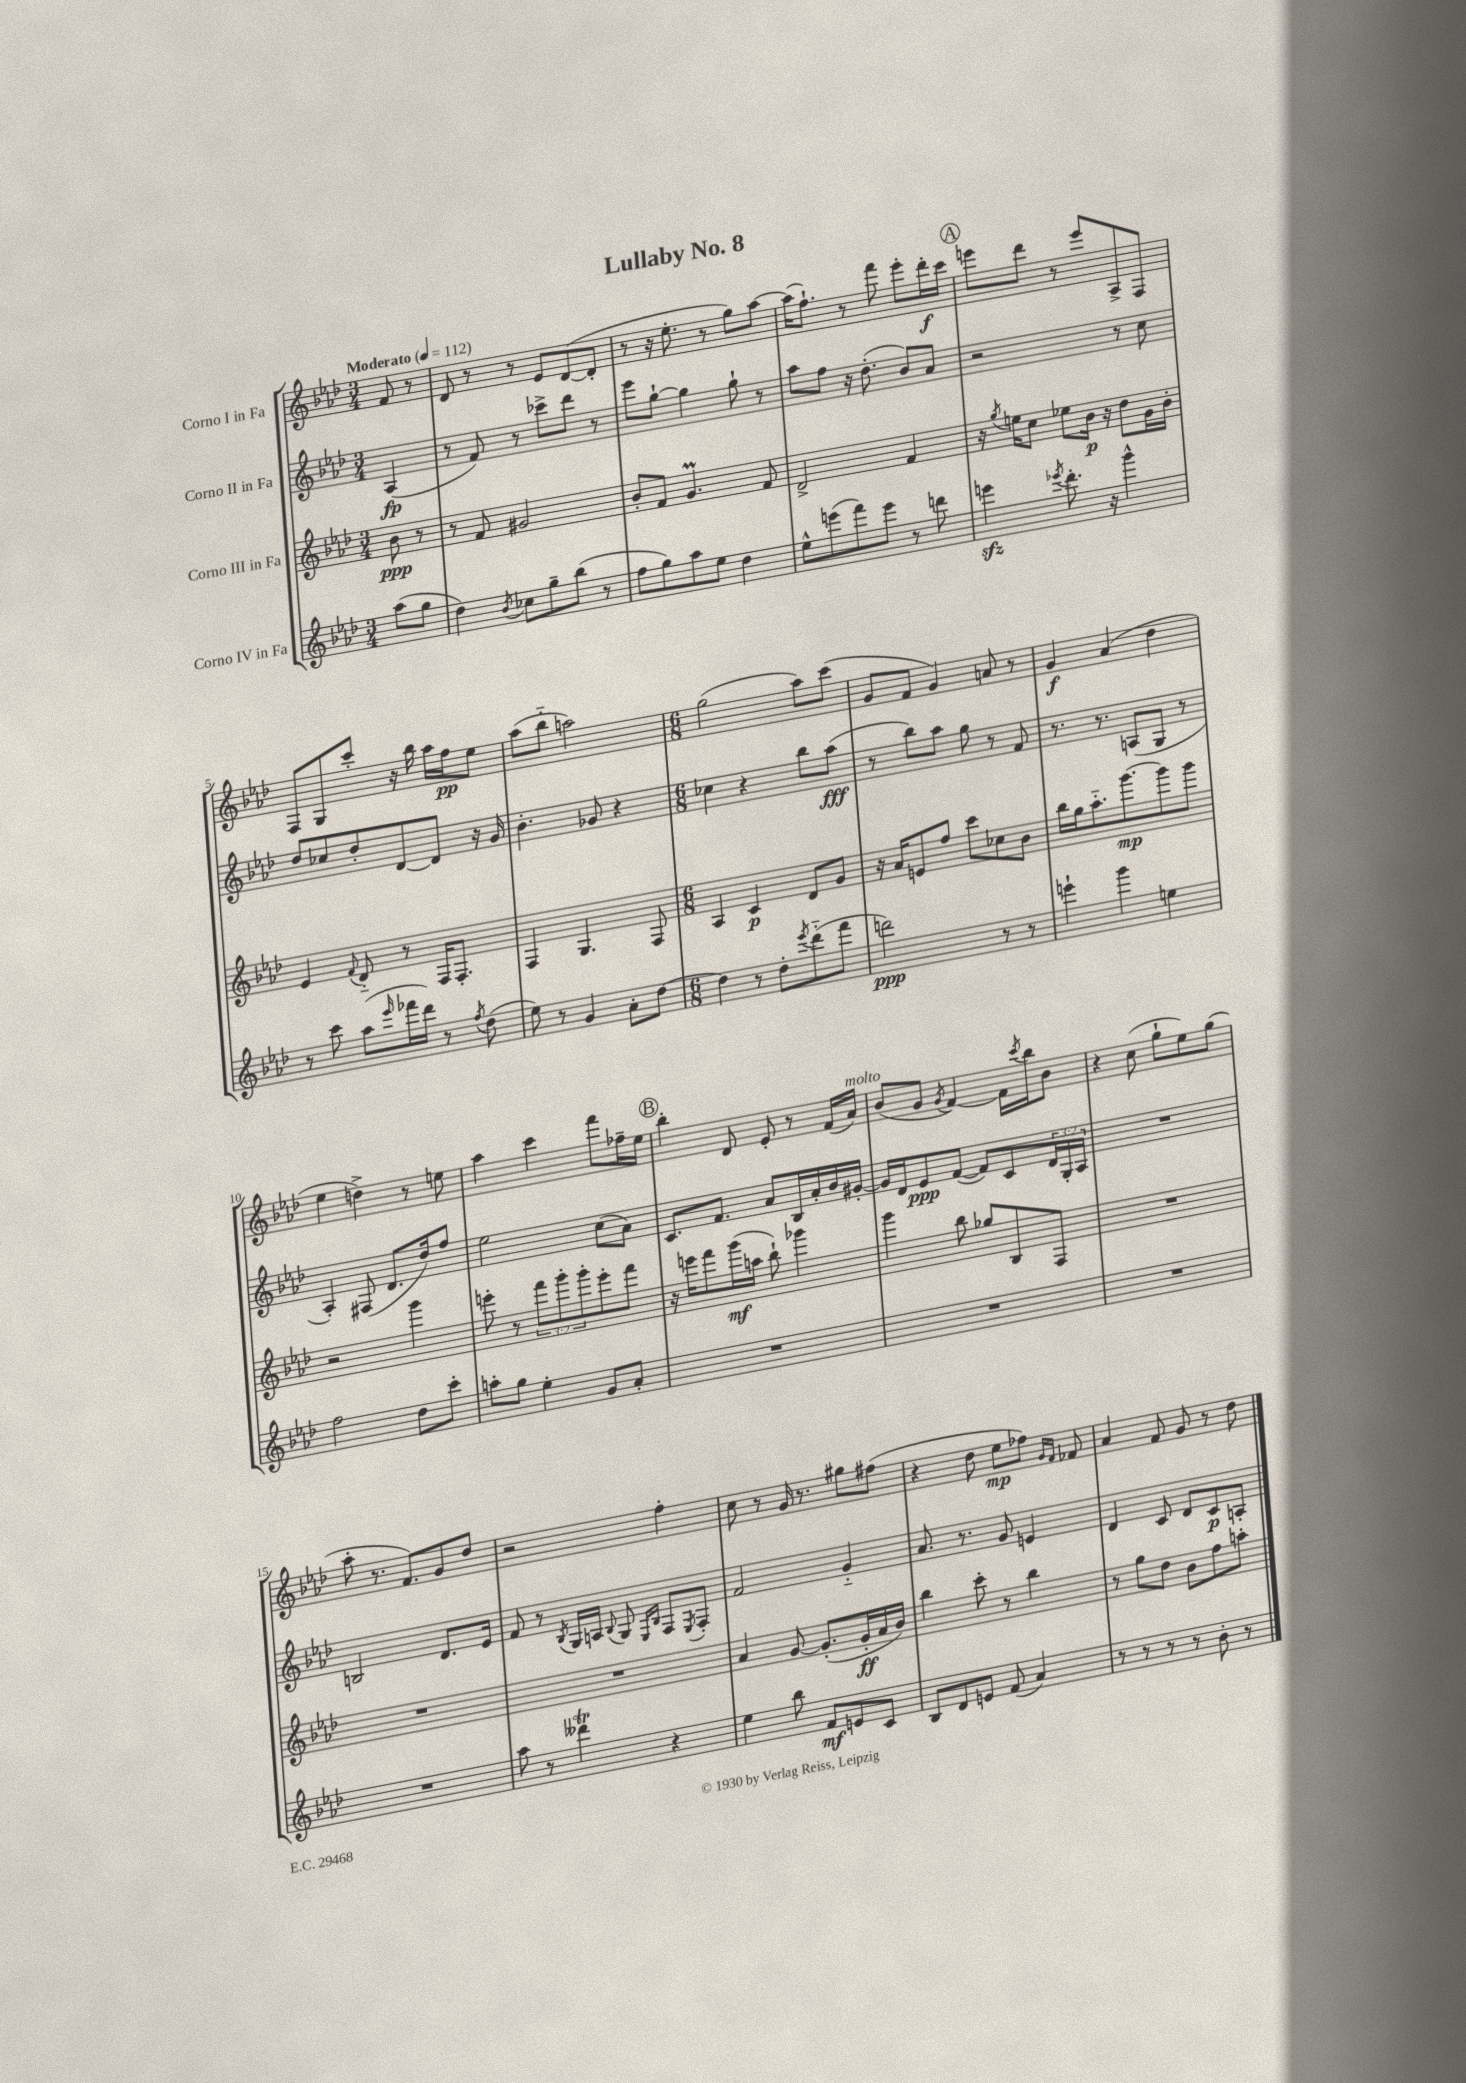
\header { title = "Lullaby No. 8" }
<<
\new StaffGroup <<
\new Staff = "s0" \with { instrumentName = "Corno I in Fa" } {
    \clef treble \key aes \major \numericTimeSignature \time 3/4 \partial 4 \tempo "Moderato" 4 = 112
    f'8 r8 |
    des'8 r8 r8 ees'8 des'8~( des'8-. |
    r8 r16 ees''8.-. r8 g''8) aes''8~ |
    aes''16( f''8.-!) r8 f'''8 ees'''8-. des'''16-.\f c'''16 |
    \mark \markup { \circle "A" } e'''8 des'''8 r8 e'''8 aes8-> f8 |
    f8 g8 c'''8-. r16 bes''16 aes''16 f''16\pp ees''8 |
    aes''8( bes''8-_ a''2) |
    \numericTimeSignature \time 6/8 g''2( aes''8) c'''8( |
    g'8 f'8 g'4) a'8 r8 |
    g'4\f aes'4( des''4 |
    ees''4 d''4->) r8 e''8 |
    aes''4 c'''4 f'''8 fes''16-- ees''16 |
    \mark \markup { \circle "B" } bes''4-. des'8 ees'8-. r8 f'16( aes'16^\markup { \italic "molto" }) |
    bes'8( g'8 \acciaccatura { g'8 } f'4~) f'16 \acciaccatura { c'''8 } bes''16 bes'8 |
    r4 c''8( g''8-! ees''8) g''8( |
    aes''8-. r8. f'8.) g'8 des''8 |
    r2 f''4-. |
    c''8 r8 g'16 r8. gis''8 fis''8( |
    r4 des''8 ees''8\mp fes''8) \grace { g'16 f'16 } fes'8 |
    aes'4 f'8 g'8 r8 des''8 \bar "|." |
}
\new Staff = "s1" \with { instrumentName = "Corno II in Fa" } {
    \clef treble \key aes \major \numericTimeSignature \time 3/4 \override Staff.TupletNumber.text = #tuplet-number::calc-fraction-text \partial 4
    aes4\fp( |
    r8 f'8) r8 ces'''8-> des'''8 r8 |
    ees'''8 g''8~-! g''4 g''8-! r8 |
    aes''8 f''8 r16 des''8.-.( bes'8) aes'8 |
    \mark \markup { \circle "A" } r2 r8 c''8 |
    des''8 ces''8 des''8-. des'8~ des'8 r16 g'16 |
    bes'4.-. ges'8 r4 |
    \numericTimeSignature \time 6/8 ces''4 r4 bes''8 aes''8\fff( |
    r8 bes''8) aes''8 g''8 r8 f'8 |
    r8. r8. a8( g8 r8 |
    aes4-.) fis8( des'8. des''16) f''8 |
    ees''2 c''8( aes'8) |
    \mark \markup { \circle "B" } c'8. f'8. aes'8 bes16 aes'16-. bes'16 gis'16~-. |
    gis'16 des'16 ees'8\ppp f'8~( f'8) c'8 \tuplet 3/2 { des'16 g16-. aes16 } |
    R2. |
    b2 des'8. ees'16 |
    f'8 r8 \acciaccatura { bes8 } g16 a16 \appoggiatura { bes8 } g8 \grace { ees16 bes16 } f8 \acciaccatura { ees8 } f8-. |
    f'2 g'4-_ |
    aes'8. r8. g'8 e'4 |
    des'4 c'8 des'8 c'8\p a8-. \bar "|." |
}
\new Staff = "s2" \with { instrumentName = "Corno III in Fa" } {
    \clef treble \key aes \major \numericTimeSignature \time 3/4 \override Staff.TupletNumber.text = #tuplet-number::calc-fraction-text \partial 4
    bes'8\ppp r8 |
    r8 f'8 gis'2 |
    bes'8-. f'8 g'4.\prall f'8 |
    des'2-> f'4 |
    \mark \markup { \circle "A" } r16 \acciaccatura { g''8 } e''16 c''8 ees''8 bes'16\p r16 des''8 g'16 bes'16-. |
    ees'4 \appoggiatura { f'8 } des'8-_ r8 f16 f8.-. |
    f4 g4. f8 |
    \numericTimeSignature \time 6/8 aes4 c'4\p des'8 g'8 |
    r16 aes'16 e'8 f''8 c'''8 ces''8 bes'8 |
    bes''16 g''16 aes''8.-_ g'''8.~\mp g'''8 g'''8 |
    r2 g'''4 |
    e'''8-. r8 \tuplet 3/2 { f'''8 g'''8-. g'''8-. } e'''8-. f'''8 |
    \mark \markup { \circle "B" } r16 e'''16 f'''8 g'''16\mf( a''16 bes''8-!) ges'''4 |
    g'''4 bes''8 ges''8 bes8 f8 |
    R2. |
    R2. |
    R2. |
    aes'4 g'8~ g'8.-.( g'16-.\ff aes'16 bes'16) |
    bes''4 c'''8-. r8 bes''4 |
    r8 g''8 des''8 bes'8 f''8 a''8-. \bar "|." |
}
\new Staff = "s3" \with { instrumentName = "Corno IV in Fa" } {
    \clef treble \key aes \major \numericTimeSignature \time 3/4 \partial 4
    aes''8( g''8 |
    des''4) \acciaccatura { bes'8 } ces''8 g''8-- bes''8( r8 |
    f''8 g''8) aes''8 ees''8 des''4 |
    ees''8-^ e'''8( f'''8) e'''8 r8 d'''8 |
    \mark \markup { \circle "A" } e'''4\sfz \acciaccatura { ees'''8 } des'''8.-. r16 g'''4-^ |
    r8 c'''8 aes''8( \grace { ees'''16 } fes'''16 des'''16) r8 \acciaccatura { f''8 } des''8( |
    ees''8) r8 g'4 aes'8-. des''8~ |
    \numericTimeSignature \time 6/8 des''4 r8 des''8-. \acciaccatura { ees'''8 } des'''8-_( f'''8 |
    d'''2\ppp) r8 r8 |
    e'''4-! g'''4 e''4 |
    f''2 des''8 c'''8-. |
    a''8-. g''8 ees''4-. g'8 aes'8-. |
    \mark \markup { \circle "B" } R2. |
    R2. |
    R2. |
    R2. |
    aes''8 r8 deses'''4\trill r4 |
    ees''4 bes''8 f'8\mf e'8 c'8 |
    bes8 des'8 e'8 f'8( aes'4) |
    r8 r8 r8 r8 bes'8-. r8 \bar "|." |
}
>>
>>
